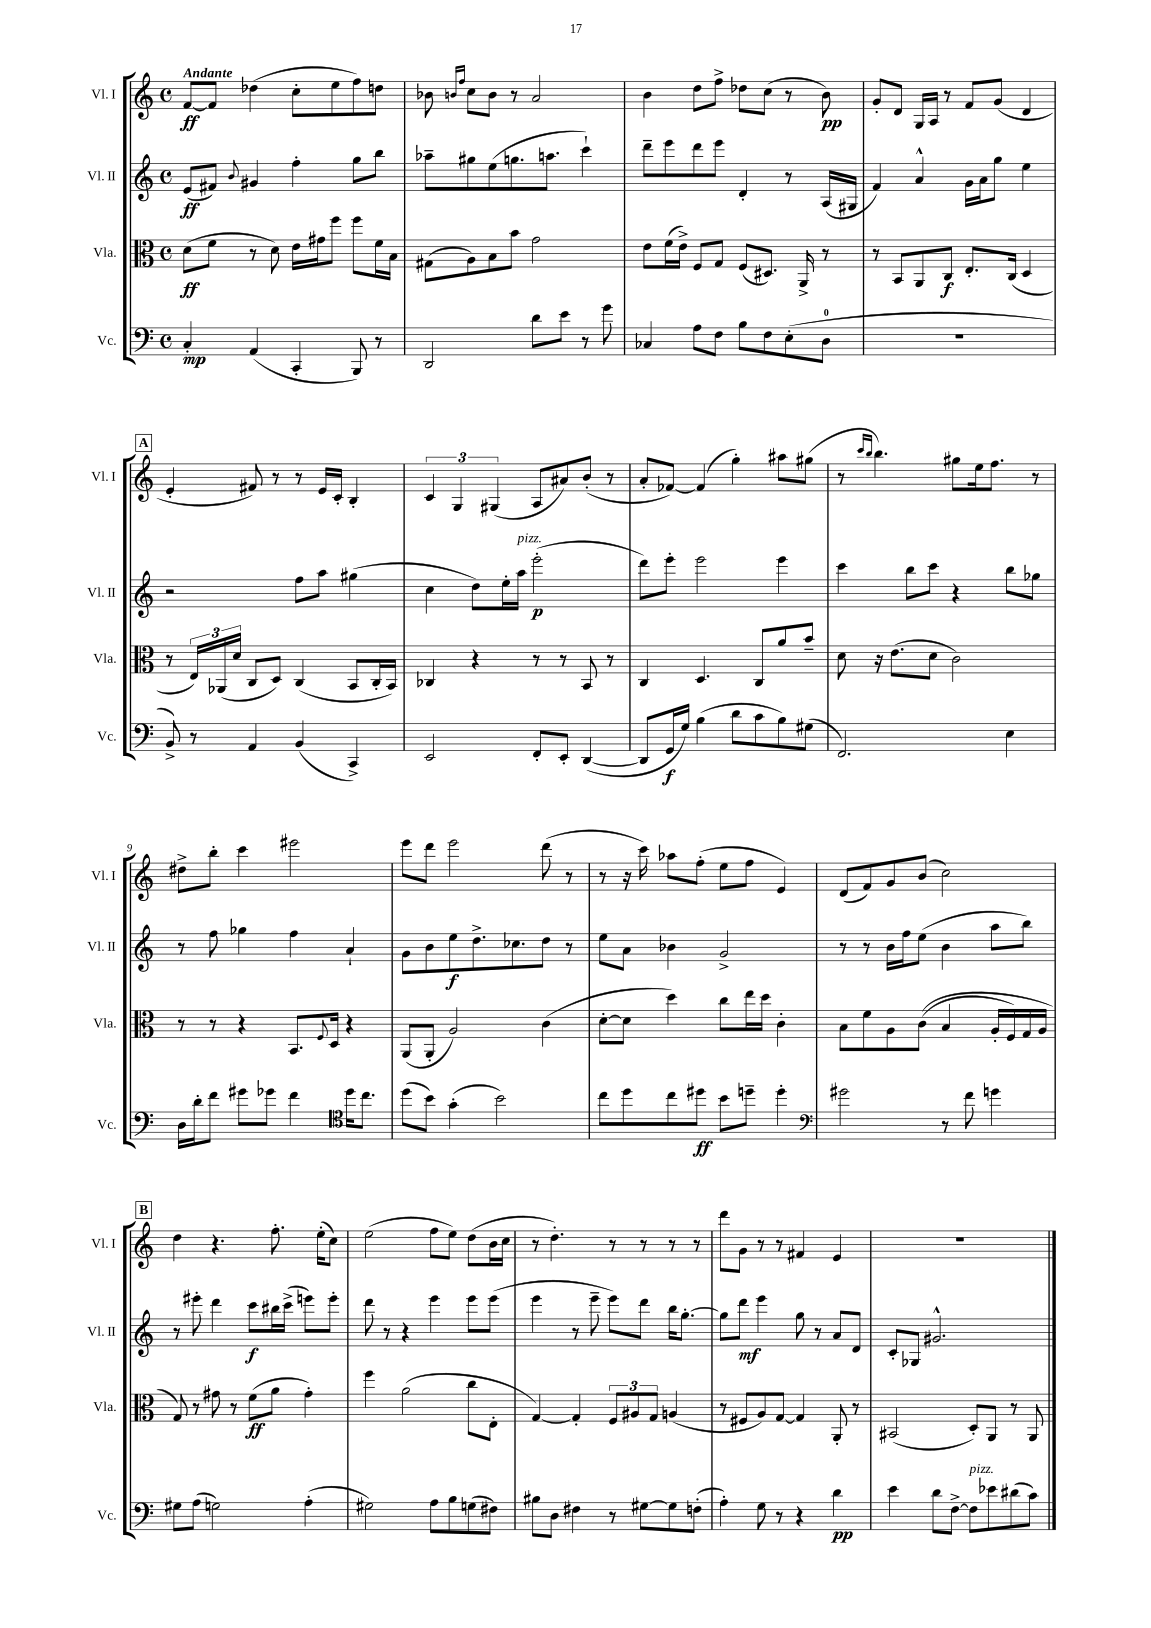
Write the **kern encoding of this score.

**kern	**kern	**kern	**kern
*staff4	*staff3	*staff2	*staff1
*clefF4	*clefC3	*clefG2	*clefG2
*k[]	*k[]	*k[]	*k[]
*M4/4	*M4/4	*M4/4	*M4/4
*met(c)	*met(c)	*met(c)	*met(c)
4C'	(8d	(8e	[8f
.	8f	8f#)	8f]
.	.	8qqb	.
(4AA	8r	4g#	(4dd-
.	8d)	.	.
4CC'	16e	4ff'	8cc'
.	16g#	.	.
.	8ff	.	8ee
8BBB)	8ff	8gg	8ff)
8r	16f	8bb	8dd
.	16B	.	.
=	=	=	=
2DD	(8G#	8aa-~	8b-
.	.	.	16qqb
.	.	.	16qqff
.	8A)	8gg#	8cc
.	8B	(8ee	8b
.	8b	8.gg	8r
8d	2g	.	2a
.	.	8.aa	.
8e	.	.	.
8r	.	4ccc`)	.
8g	.	.	.
=	=	=	=
4C-	8e	8ddd~	4b
.	(16f	8eee	.
.	16e^)	.	.
8A	8F	8ddd	8dd
8F	8G	8eee	8ff^
8B	(8F	4d'	8dd-
8F	8.D#)	.	(8cc
(8E'	.	8r	8r
.	16AA^	.	.
8D	8r	(16A	8b)
.	.	16G#	.
=	=	=	=
1r	8r	4f)	8g'
.	8BB	.	8d
.	8AA	4a^^	16G
.	.	.	16A
.	8C	.	8r
.	8.E'	16g	8f
.	.	16a	.
.	.	8gg	(8g
.	(16C	.	.
.	4D	4ee	4d
=	=	=	=
8BB^)	8r	2r	4e'
8r	24E)	.	.
.	(24AA-	.	.
.	24d	.	.
4AA	8C	.	8f#)
.	8D)	.	8r
(4BB	(4C	8ff	8r
.	.	8aa	16e
.	.	.	16c'
4CC^)	8BB	(4gg#	4B'
.	16C'	.	.
.	16BB)	.	.
=	=	=	=
2EE	4C-	4cc	6c
.	.	.	6G
.	4r	8dd)	.
.	.	.	(6G#
.	.	16ee'	.
.	.	16aa	.
8FF'	8r	(2eee'	8A
8EE'	8r	.	8a#)
([4DD	8BB	.	(8b'
.	8r	.	8r
=	=	=	=
8DD]	4C	8ddd)	8a'
16GG	.	8eee'	[8f-)
16G)	.	.	.
(4B	4.D	2eee	(4f-]
8d	.	.	4gg')
8c	8C	.	.
8B)	8a	4eee	8aa#
(8G#	8b~	.	(8gg#
=	=	=	=
2.FF)	8d	4ccc	8r
.	.	.	16qqccc
.	.	.	16qqbb
.	16r	.	4.bb)
.	(8.e	.	.
.	.	8bb	.
.	8d	8ccc	.
.	2c)	4r	8gg#
.	.	.	16ee
.	.	.	8.ff
4E	.	8bb	.
.	.	8gg-	8r
=	=	=	=
16D	8r	8r	8dd#^
16d'	.	.	.
8f	8r	8ff	8bb'
8g#	4r	4gg-	4ccc
8g-	.	.	.
4f	8.BB	4ff	2eee#
.	8qqF	.	.
.	16D	.	.
*clefC4	*	*	*
16dd	4r	4a`	.
8.cc	.	.	.
=	=	=	=
(8dd	(8AA	8g	8eee
8b)	8AA'	8b	8ddd
(4g'	2A)	8ee	2eee
.	.	8.dd^	.
2b)	.	.	.
.	.	8.cc-	.
.	(4c	8dd	(8ddd
.	.	8r	8r
=	=	=	=
8cc	[8d'	8ee	8r
8dd	8d]	8a	16r
.	.	.	16ccc)
8cc	4dd)	4b-	8aa-
8dd#	.	.	(8ff'
8b	8cc	2g^	8ee
8dd~	16ee	.	8ff
.	16dd	.	.
4dd'	4c'	.	4e)
=	=	=	=
*clefF4	*	*	*
2g#	8B	8r	(8d
.	8f	8r	8f)
.	8A	16b	8g
.	.	16ff	.
.	&((8c	(8ee	(8b
8r	4B	4b	2cc)
8f	.	.	.
4g	16A'	8aa	.
.	16F)	.	.
.	16G	8bb)	.
.	16A	.	.
=	=	=	=
8G#	8G&)	8r	4dd
(8A	8r	8eee#'	.
2G)	8g#	4ddd	4.r
.	8r	.	.
.	(8f	8ccc	.
.	8a	16bb#	8.ff'
.	.	(16ccc^	.
(4A'	4g#')	8eee)	.
.	.	.	(16ee'
.	.	8eee'	8cc)
=	=	=	=
2G#)	4ff	8ddd	(2ee
.	.	8r	.
.	(2a	4r	.
8A	.	4eee	8ff
8B	.	.	8ee)
(8G	8cc	8eee	(8dd
8F#)	8E'	(8eee	16b
.	.	.	16cc
=	=	=	=
8B#	[4G)	4eee	8r
8D	.	.	4.dd')
4F#	4G']	8r	.
.	.	8eee~	.
8r	12F	8eee)	8r
.	12A#	.	.
[8G#	.	8ddd	8r
.	12G	.	.
8G#]	(4A	16bb	8r
.	.	[8.gg'	.
(8F'	.	.	8r
=	=	=	=
4A')	8r	8gg]	8ddd
.	8F#	8ddd	8g
8G	8A)	4eee	8r
8r	[8G	.	8r
4r	4G]	8gg	4f#
.	.	8r	.
4d	8AA'	8a	4e
.	8r	8d	.
=	=	=	=
4e	(2BB#	8c'	1r
.	.	8G-	.
8d	.	2.g#^^	.
[8F^	.	.	.
8F]	8D')	.	.
8e-	8AA	.	.
(8d#	8r	.	.
8c)	8AA	.	.
==	==	==	==
*-	*-	*-	*-
